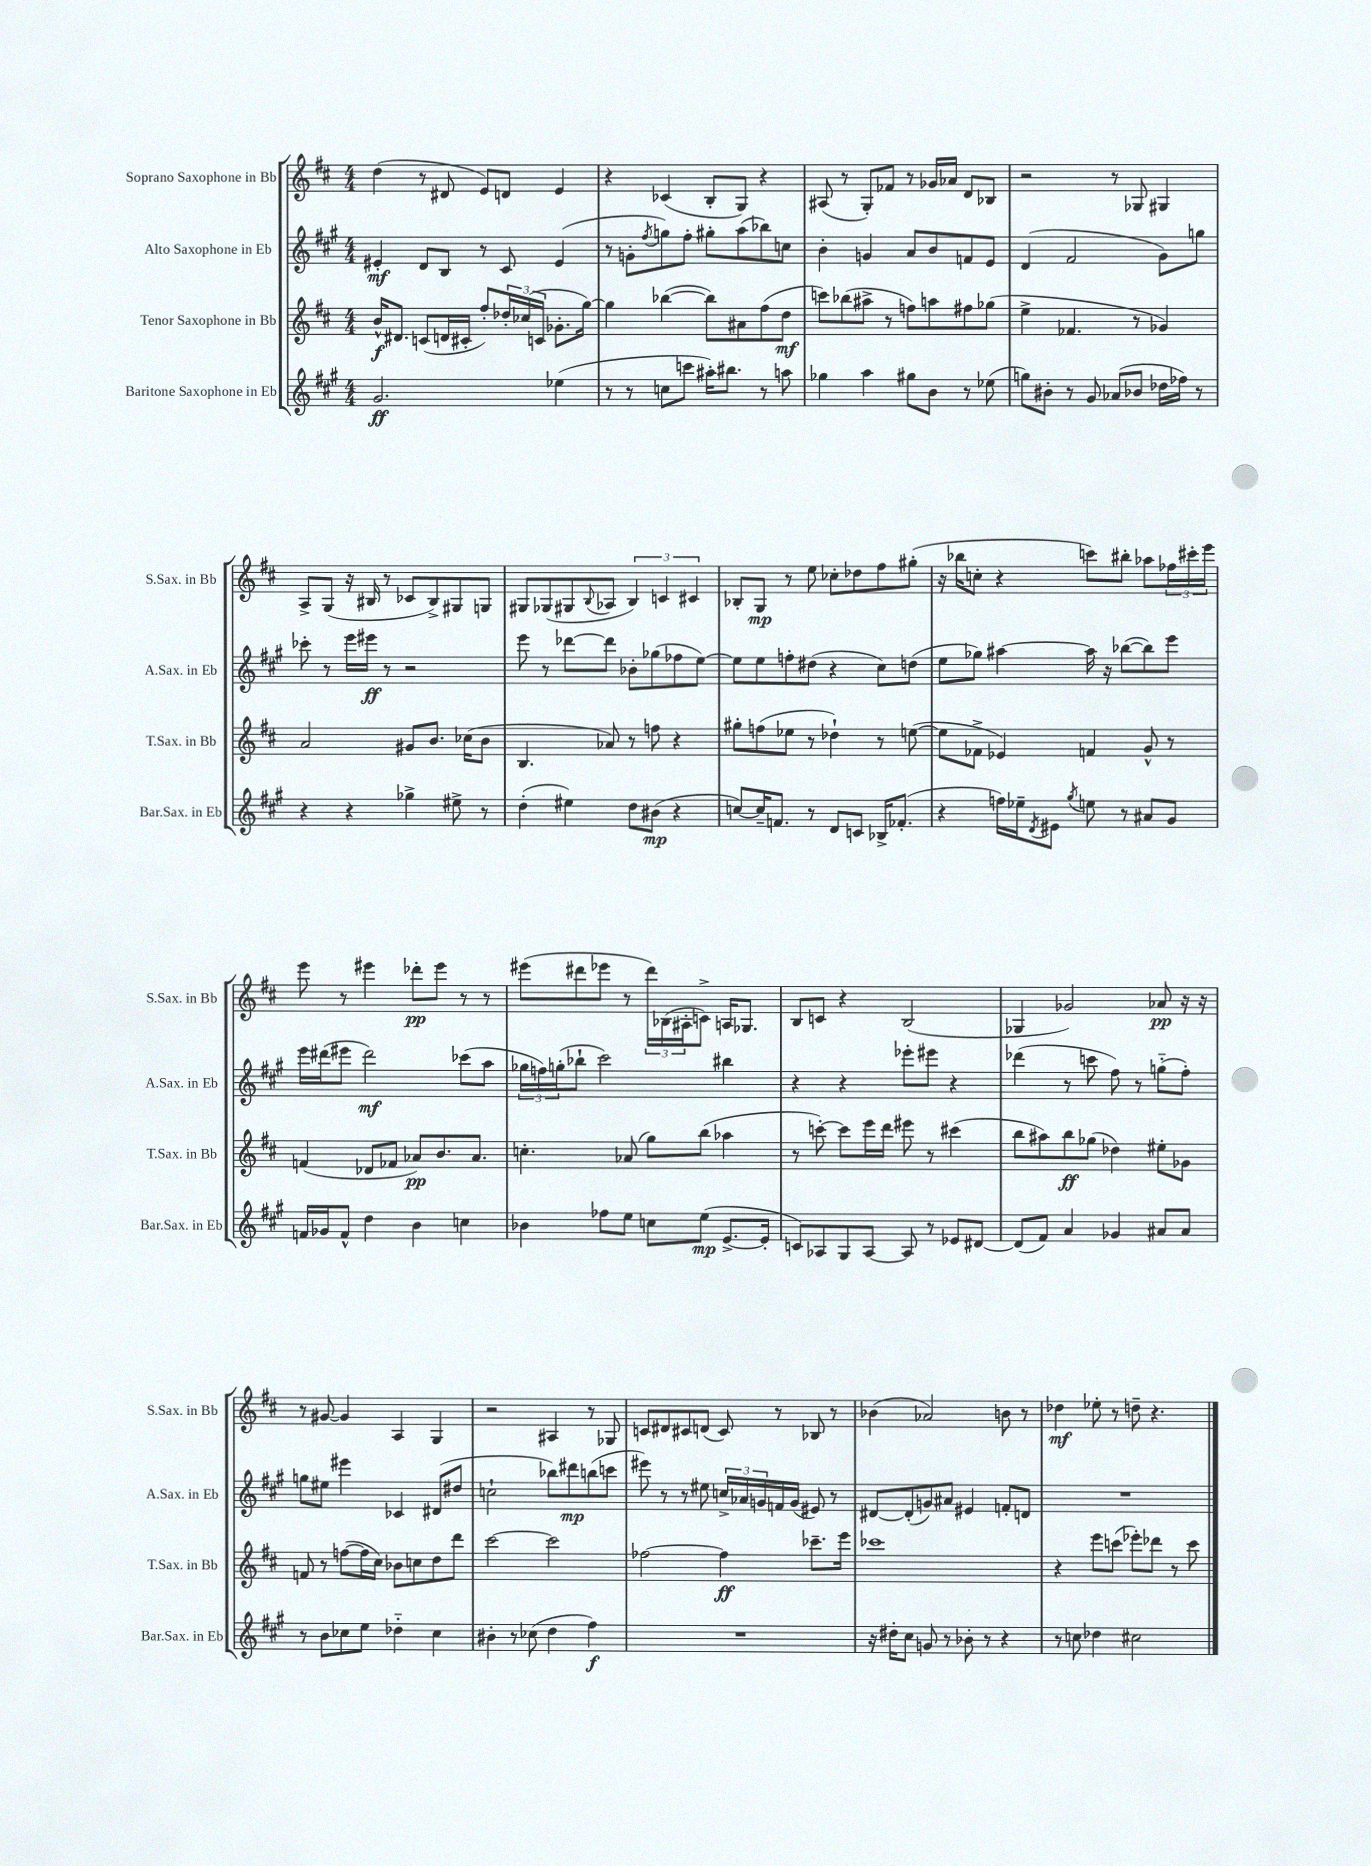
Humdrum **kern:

**kern	**kern	**kern	**kern
*staff4	*staff3	*staff2	*staff1
*clefG2	*clefG2	*clefG2	*clefG2
*k[f#c#g#]	*k[f#c#]	*k[f#c#g#]	*k[f#c#]
*M4/4	*M4/4	*M4/4	*M4/4
2.g#	16b^^	4e#'	(4dd
.	8.d#	.	.
.	(8c	8d	8r
.	16d	8B	8d#
.	16c#'	.	.
.	8ff#')	8r	8e)
.	24dd-'	8c#	8d
.	(24cc-	.	.
.	24c	.	.
(4ee-	8.g-'	(4e#	4e
.	[16gg)	.	.
=	=	=	=
8r	4gg]	8r	4r
8r	.	8g'	.
.	.	8qff#	.
8cc	([4bb-	8gg)	(4c-
8ccc	.	8ff#'	.
16aa#')	8bb-])	8gg#'	8B'
8.bb#	.	.	.
.	8a#	(8aa	8G)
8r	(8ff#	8bb-)	4r
8aa	8dd	8cc	.
=	=	=	=
4gg-	8ccc)	4b'	(8A#
.	(8bb-	.	8r
4aa	8aa#^	4g	8G')
.	8r	.	8f-
8gg#	8ff)	8a	8r
8b	8aa	8b	16g-
.	.	.	16a-
8r	8ff#	8f	8d
(8ee-	(8gg-	8e	8B-
=	=	=	=
8gg)	4ee^	(4d	2r
8b#'	.	.	.
8r	4.f-	2f#	.
8g#	.	.	.
(8a-	.	.	8r
8b-	8r	.	8G-
16dd-	4g-)	8g#)	4G#
16ff-)	.	.	.
8r	.	8gg	.
=	=	=	=
4r	2a	8ccc-'	8A^
.	.	8r	(8G
4r	.	16eee	16r
.	.	16eee#	16B#
.	.	8r	8r
4gg-^	8g#	2r	8c-
.	8.b	.	8B#^)
8ee#^	.	.	8G#
.	(16cc-	.	.
8r	8b	.	8G
=	=	=	=
(4dd'	4.B	8eee	8G#
.	.	8r	(8G-
4ee#)	.	[8ddd-	8G#
.	.	.	8qqB
.	8a-)	8ddd-]	8A-
8dd	8r	8b-'	6B)
(8b#	8ff	(8gg-	.
.	.	.	6c
4r	4r	8ff-	.
.	.	.	6c#
.	.	[8ee)	.
=	=	=	=
[8cc)	8gg#'	8ee]	8B-'
16cc~]	(8ff	8ee	8G
8.f	.	.	.
.	8ee-	8ff'	8r
8r	8r	(8dd#	8ee
8d	4dd-`)	4r	8cc-'
8c	.	.	8dd-
16B-^	8r	8cc#)	8ff#
(8.f-'	.	.	.
.	([8ee	(8dd	(8gg#'
=	=	=	=
4r	8ee]	8ee	16r
.	.	.	16bb-
.	8f-^	8gg-)	8cc'
16ff)	4e-)	[4aa#	4r
16ee-~	.	.	.
8qd	.	.	.
8e#	.	.	.
8qgg#	.	.	.
8ee	4f	16aa#]	8ccc)
.	.	16r	.
8r	.	([8bb-	8bb#'
8a#	8g^^	8bb-])	8aa-
8g#	8r	8eee	24ff-
.	.	.	24ccc#'
.	.	.	24eee
=	=	=	=
16f	(4f	16eee	8eee
16g-	.	(16ddd#	.
8f^^	.	8eee#	8r
4dd	8d-	2ddd#)	4eee#
.	8f-	.	.
4b	8a-)	.	8ddd-'
.	8.b	.	8eee#
4cc	.	(8ccc-	8r
.	8.a-	.	.
.	.	8aa	8r
=	=	=	=
4b-	4.cc'	24gg-	(8eee#
.	.	24ff)	.
.	.	(24gg'	.
.	.	8bb-`	8ddd#
8ff-	.	2ccc#)	8eee-
8ee	(8a-	.	8r
8cc	8gg)	.	24ddd#)
.	.	.	(24B-
.	.	.	24A#'
(8ee	(8bb	.	8c^)
[8.e^	4aa-	4bb#	16A
.	.	.	8.G-
16e']	.	.	.
=	=	=	=
8c)	8r	4r	8B
8A-	[8ccc')	.	8c
8G#	8ccc]	4r	4r
[8A-	16eee	.	.
.	16ddd	.	.
8A-]	8eee#	8eee-'	(2B
8r	8r	8eee#	.
8e-	(4ccc#	4r	.
[8d#	.	.	.
=	=	=	=
(8d#]	8bb	(4ddd-	4G-
8f#)	8aa#)	.	.
4a	8bb	8r	2g-)
.	(8gg-	8ccc	.
4g-	4dd-)	8ff#)	.
.	.	8r	.
8a#	8ee#'	(8gg'~	8a-
8a#	8g-	8ff#')	16r
.	.	.	16r
=	=	=	=
8r	8f	8gg	8r
8b	8r	8ee#	[8g#
8cc-	([8ff	4eee#	4g#]
8ee	16ff]	.	.
.	16cc#)	.	.
4dd-'~	8b-	4c-	4A
.	8cc	.	.
4cc-	8dd	(8d#	4G
.	8ddd	8dd#	.
=	=	=	=
4b#'	[2ccc#	2cc`	2r
8r	.	.	.
(8cc-	.	.	.
4dd	2ccc#]	8bb-)	4A#
.	.	8ddd#	.
4ff#)	.	(8bb	8r
.	.	8ccc	8G-
=	=	=	=
1r	[2ff-	8eee#)	8c
.	.	8r	8d#
.	.	8r	8c#
.	.	8ee#	(8d
.	4ff-]	24cc^	8c#)
.	.	24a-	.
.	.	24g	.
.	.	16f	8r
.	.	(16g	.
.	8.ccc-~	8e#)	8B-
.	.	8r	8r
.	16eee	.	.
=	=	=	=
16r	1ccc-	[8d#	(4b-
16dd#'	.	.	.
8cc#	.	(8d#']	.
8g	.	8g)	2a-)
8r	.	8a#	.
8b-'	.	4e#	.
8r	.	.	.
4r	.	8f'	8b
.	.	8d	8r
=	=	=	=
8r	4r	1r	4dd-
8cc	.	.	.
4dd-	8eee	.	8ee-'
.	(8ccc	.	8r
2cc#	8eee-')	.	8dd~
.	8ddd-	.	4.r
.	8r	.	.
.	8ccc	.	.
==	==	==	==
*-	*-	*-	*-
